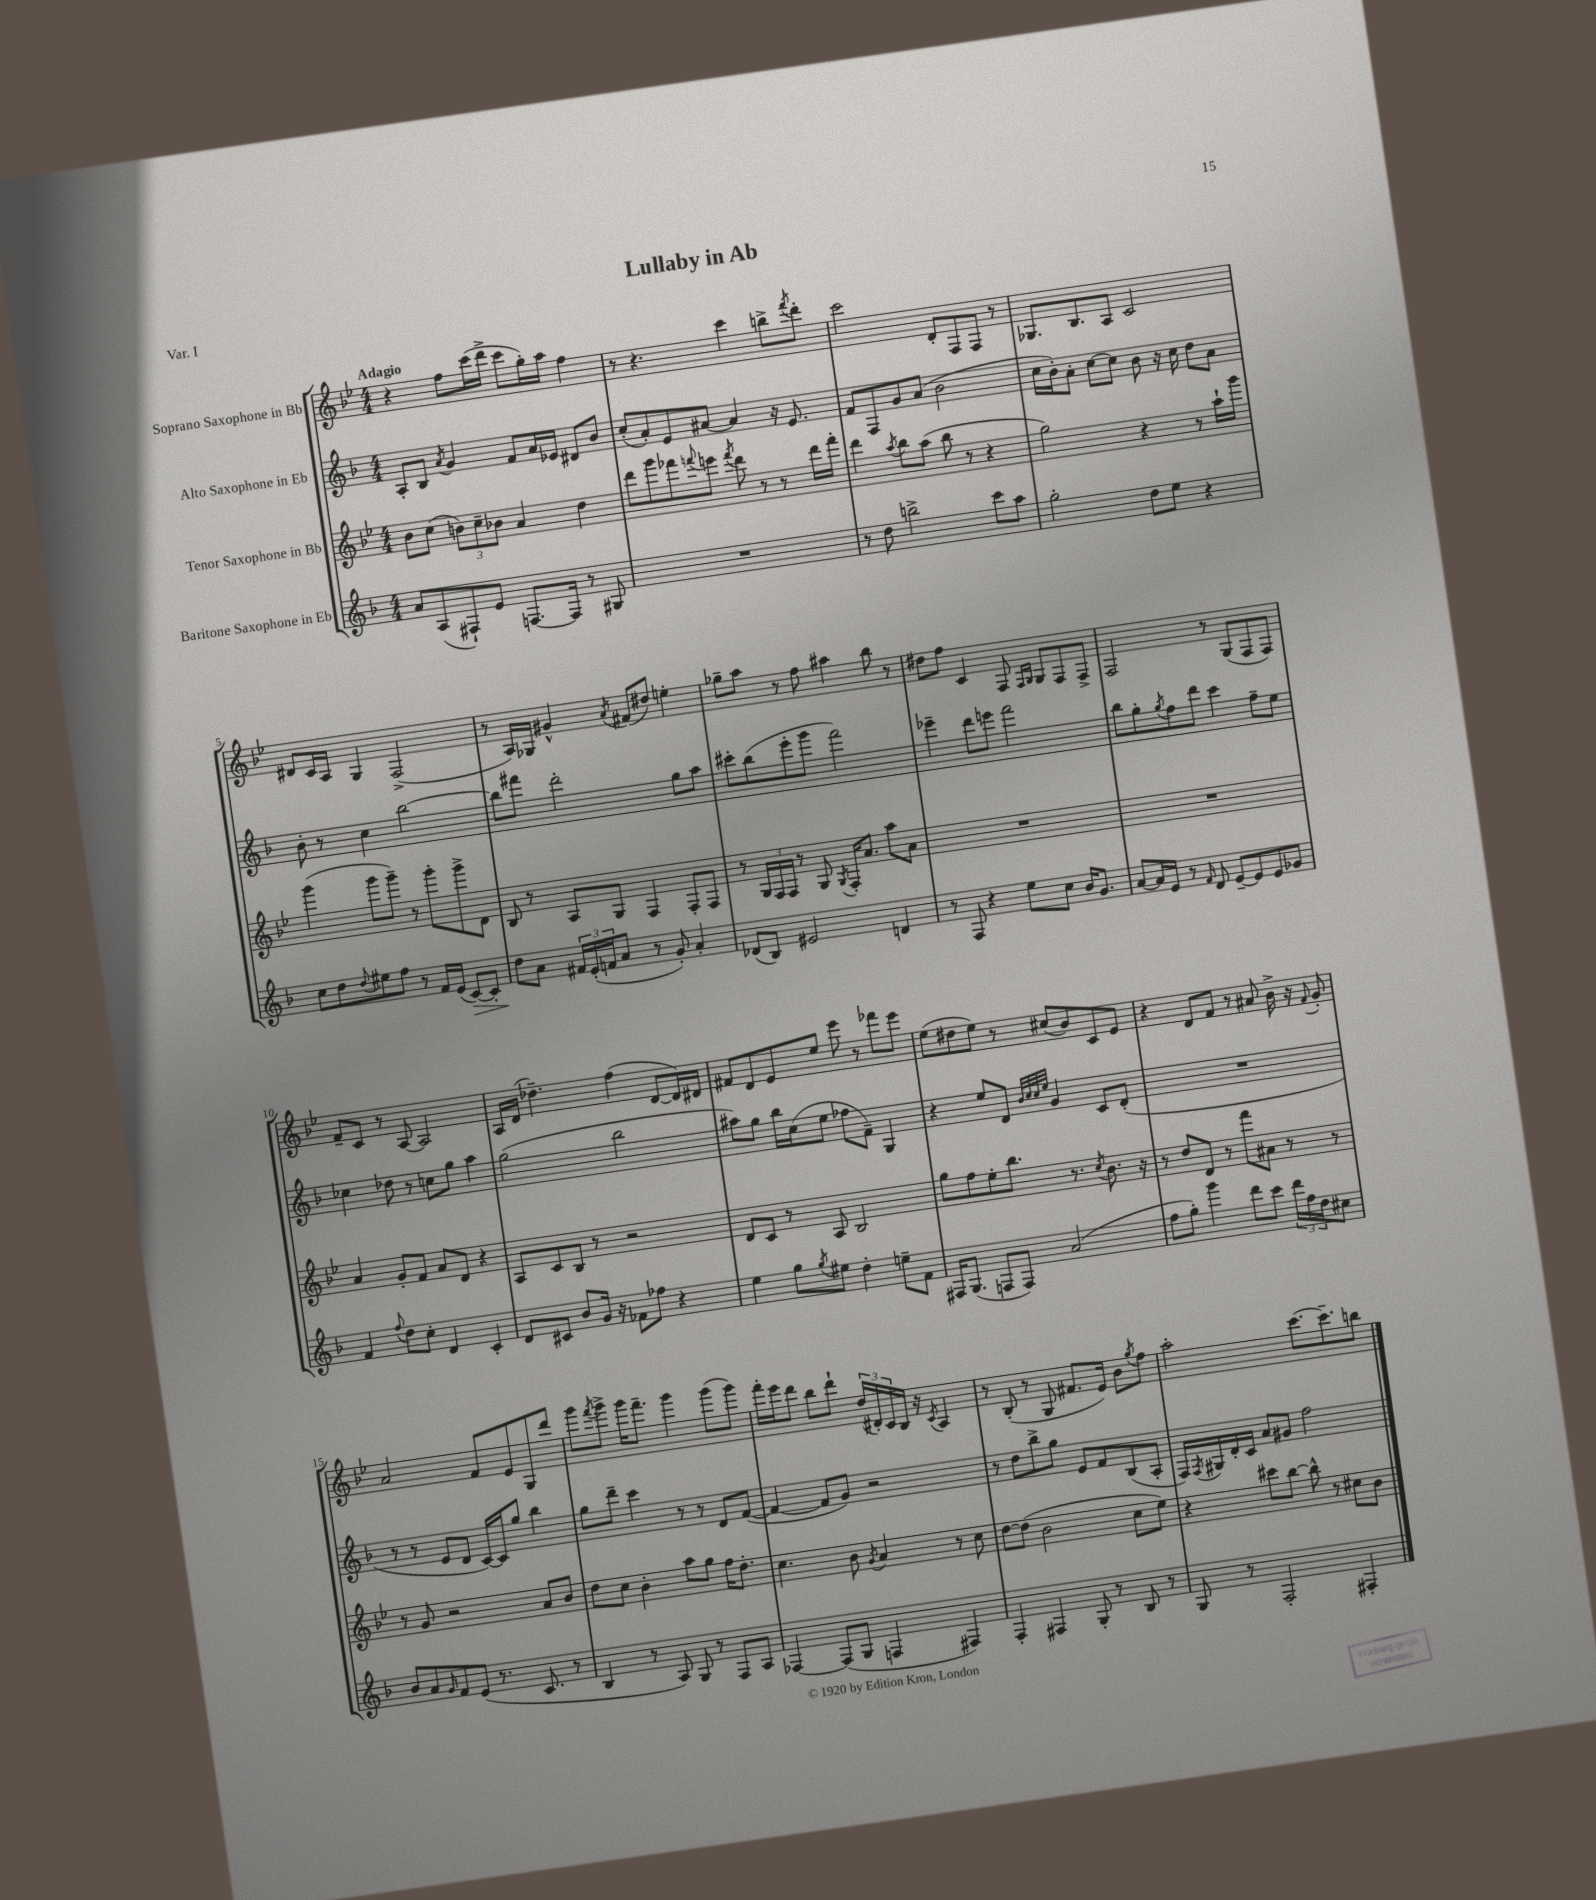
\header { title = "Lullaby in Ab" piece = "Var. I" }
<<
\new StaffGroup <<
\new Staff = "s0" \with { instrumentName = "Soprano Saxophone in Bb" } {
    \clef treble \key bes \major \numericTimeSignature \time 4/4 \tempo "Adagio"
    r4 f''8 c'''16( d'''16-> c'''8 g''16-.) a''16 f''4 |
    r8 r4. c'''4 b''8-> \acciaccatura { f'''8 } d'''8-. |
    c'''2 d'8-. f8 f8 r8 |
    ges8. bes8. a8 c'2 |
    dis'8 c'16 a16 g4 f2->( |
    r8 a16) ges16 gis'4-^ \acciaccatura { a'8 } fis'8( dis''8) e''4-. |
    ges''8-- a''8 r8 f''8 ais''4 bes''8 r8 |
    dis''8 f''8 c'4 f8 \grace { f16 g16 } g8 f8 f8-> |
    f2 r8 g8( f8 f8) |
    f'8-- c'8 r8 a8~ a2 |
    a16 d'16( des''4.--) f''4( d'8~ d'16) dis'16 |
    fis'8 d'8 ees'8 ees''8 ees'''8 r8 fes'''8 ees'''8 |
    ees''8( dis''8 ees''8) r8 cis''8( bes'8) c'8 ees'8 |
    r4 d'8 f'8 r8 ais'8 bes'16-> r16 \appoggiatura { f'8 } g'8-. |
    a'2 f'8 ees'8 g8 d'''8 |
    g'''8 \acciaccatura { f'''8 } g'''8-> g'''16 f'''8.-- g'''4 g'''8( g'''8) |
    f'''16-. ees'''16 d'''8 bes''8 d'''8-! \tuplet 3/2 { d''16( dis'16-.) c'16 } bes16 r16 \acciaccatura { c'8 } a4 |
    r8 bes8-.( r8 g8 fis'8. ees'16) bes'8 \acciaccatura { g''8 } f''8 |
    a''2-. c'''8.~ c'''8.-- b''8 \bar "|." |
}
\new Staff = "s1" \with { instrumentName = "Alto Saxophone in Eb" } {
    \clef treble \key f \major \numericTimeSignature \time 4/4
    a8-. bes8 \acciaccatura { a'8 } g'4 f'8 a'16 ees'16 dis'8 bes'8 |
    c''8-.( a'8-.) e'8 ais'8~ ais'4 r16 e'8. |
    f'8 f8 g'8 a'8( bes'2 |
    c''16 bes'16-.) a'8-. c''8~ c''8 bes'8 r16 c''16 d''8 a'8 |
    bes'8-. r8 c''4 bes''2~ |
    bes''8 fis'''8 d'''2-. g''8 a''8 |
    cis'''8-. bes''8( e'''8-. g'''8 f'''2) |
    ees'''4-- d'''8 e'''8 f'''2 |
    bes''8 g''8-. \acciaccatura { g''8 } f''8 d'''8 c'''4 f''8-- e''8 |
    ces''4 des''8 r8 c''8 g''8 a''4 |
    g''2( bes''2 |
    ais''8) g''8 bes''16 c''16( e''8 fes''8 f'8--) g4 |
    r4 e''8 d'8 \grace { bes'32 c''32 c''32 e''32 } g'4 c'8 d'8-.( |
    R1 |
    r8 r8 e'8 d'8 c'16~) c'16 g''8 bes''4 |
    g''8 d'''8-- c'''4 r8 r8 d'8 f'8~( |
    f'4~ f'8 g'8) r2 |
    r8 d''8 bes''8-> g''8 e'8 f'8 bes8( a8-. |
    f16) \acciaccatura { f8 } gis16 d'16-. c'16 a'8 gis'8 f''2 \bar "|." |
}
\new Staff = "s2" \with { instrumentName = "Tenor Saxophone in Bb" } {
    \clef treble \key bes \major \numericTimeSignature \time 4/4
    bes'8 c''8( \tuplet 3/2 { b'8) c''8-- bes'8 } a'4 d''4 |
    d'''8 g'''8 fes'''8 \appoggiatura { f'''8 } e'''8 \acciaccatura { f'''8 } d'''8 r8 r8 d'''16 f'''16-. |
    d'''4 \acciaccatura { a''8 } bes''8 a''8( bes''8 r8 r4 |
    g''2) r4 r8 a''16-! g'''16 |
    g'''4( g'''8 g'''8--) r8 g'''8-. g'''8-> d'8 |
    bes8 r8 a8 g8 f4 f8-. f8 |
    r8 \tuplet 3/2 { g16 f16 f16 } r8 g8 \acciaccatura { g8 } f16-. a'8. a''8 a'8 |
    R1 |
    R1 |
    a'4 g'8-. f'8 a'8 d'8 r4 |
    a8 c'8 bes8 r8 r2 |
    d'8 c'8 r8 a8 bes2 |
    g''8 f''8 ees''8-. bes''8. r8. \acciaccatura { c''8 } bes'8. r16 |
    r8 d''8 d'8 r8 f'''8 ais'8 r8 r8 |
    r8 g'8 r2 a'8 bes'8 |
    d''8 c''8 bes'4-. a''8 g''8 f''16 d''8.-. |
    c''4. bes'8 \acciaccatura { g'8 } a'4 r8 c''8 |
    d''8~ d''8( bes'2 c''8 ees''8) |
    r4 cis'''8 bes''8~ bes''8-^ r8 cis''8 bes'8 \bar "|." |
}
\new Staff = "s3" \with { instrumentName = "Baritone Saxophone in Eb" } {
    \clef treble \key f \major \numericTimeSignature \time 4/4
    a'8 a8( fis8-!) e'8 f8.~ f16 r8 gis8 |
    R1 |
    r8 d''8 b''2-> c'''8 a''8 |
    g''2-. d''8 e''8 r4 |
    c''8 d''8 \appoggiatura { d''8 } eis''8 f''8 r8 f'16 e'16( c'8~\>) c'8-. |
    d''8\! a'8 \tuplet 3/2 { fis'16 e'16-.( f'16 } a'8 r8 g'8-.) a'4-. |
    des'8( bes8) eis'2 d'4 |
    r8 f8 r4 e''8 c''8 bes'16 g'8. |
    a'8~ a'16 e'16 r8 \grace { f'16 } d'8 e'8~-- e'8 e'8 ges'8 |
    f'4 \appoggiatura { f''8 } d''8 c''8-. d'4 c'4-. |
    d'8 cis'8 bes'8 g'16 r16 fes'8 fes''8 r4 |
    e''4 g''8 \acciaccatura { g''8 } eis''8 d''4-. e''8-- f'8 |
    fis16 g8.( f8 f8) a'2( |
    f''8 g''8-.) g'''4 d'''8 c'''8 \tuplet 3/2 { d'''16 f''16 d''16 } cis''8 |
    bes'8 a'8 \grace { g'16 } f'8 e'8( r8. c'8. r8 |
    bes4 r8 a8) g8 r8 f8 a8 |
    fes4~ fes8( g8 f4 fis4) |
    f4-. fis4 g8-. r8 bes8 r8 |
    g8 r8 f2-. fis4-. \bar "|." |
}
>>
>>
